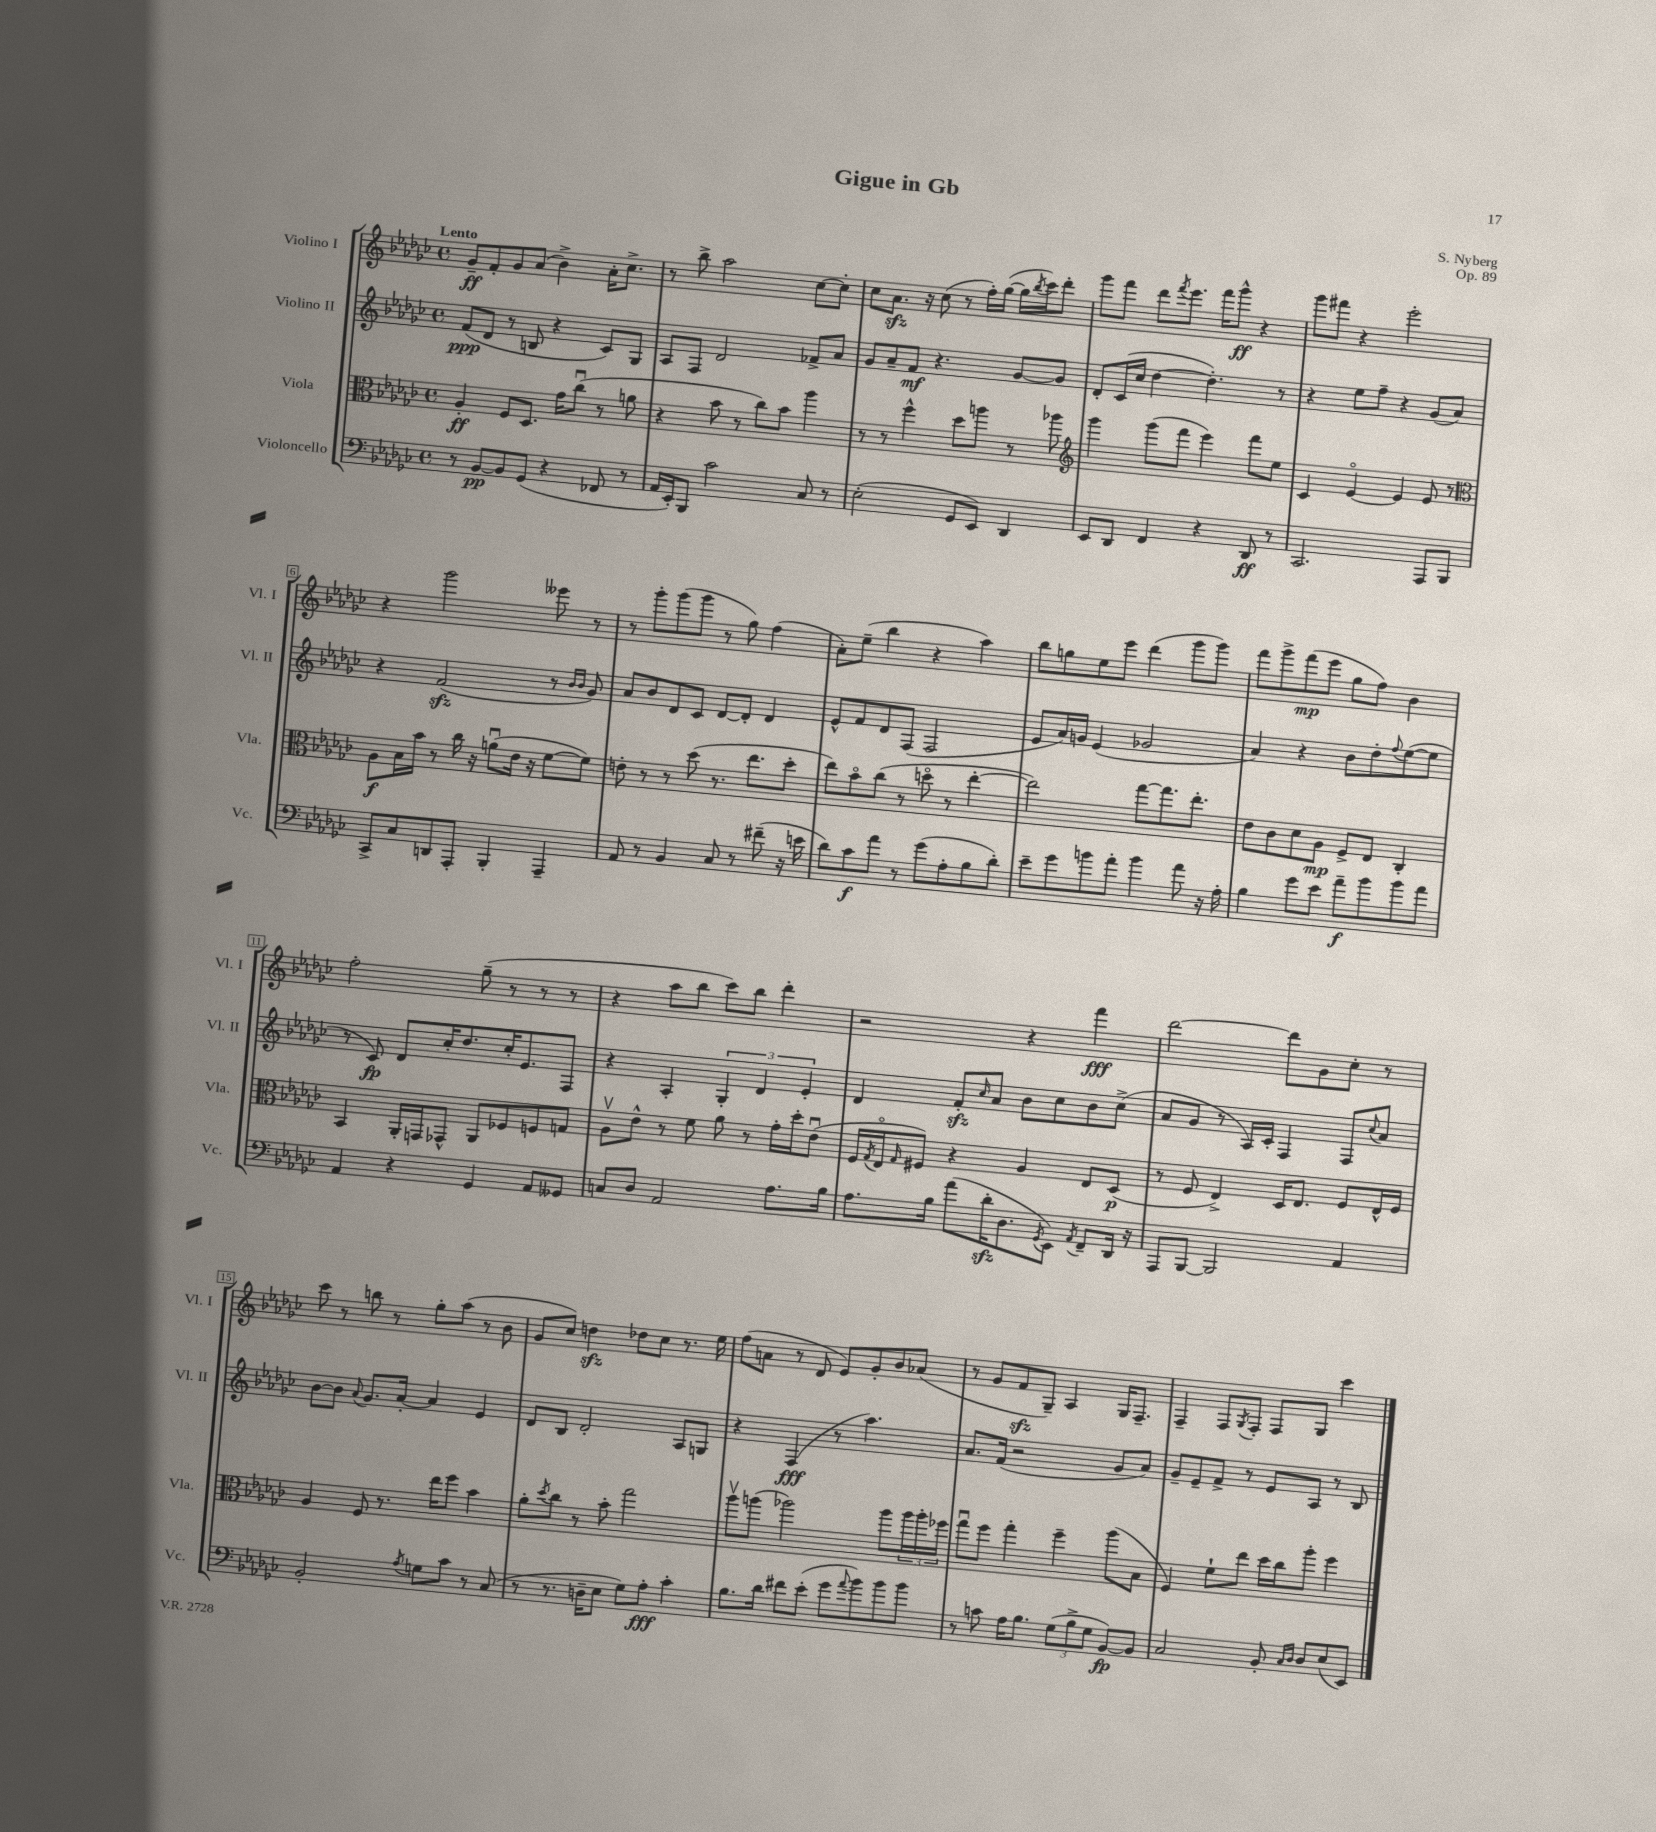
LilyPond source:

\header { title = "Gigue in Gb" composer = "S. Nyberg" opus = "Op. 89" }
<<
\new StaffGroup <<
\new Staff = "s0" \with { instrumentName = "Violino I" shortInstrumentName = "Vl. I" } {
    \clef treble \key ges \major \defaultTimeSignature \time 4/4 \tempo "Lento"
    ges'8--\ff f'8-. ges'8 aes'8( bes'4->) aes'16-. ces''8.-> |
    r8 bes''8-> aes''2 ces''8~ ces''8-. |
    ces''8 aes'8.\sfz r16 ces''8( r8 f''16-.) ges''16~( ges''16 \acciaccatura { bes''8 } ces'''16) des'''8-. |
    ges'''8 f'''8 des'''8 \acciaccatura { f'''8 } ees'''8. f'''16 ges'''8-^\ff r4 |
    ges'''8 fis'''8 r4 ees'''2-. |
    r4 ges'''2 eeses'''8 r8 |
    r8 ges'''8-. ges'''8( ges'''8 r8 ges''8) f''4( |
    aes'8-.) ees''8--( bes''4 r4 aes''4) |
    bes''8 g''8 ees''8 ees'''8 des'''4( ges'''8 ges'''8) |
    f'''8 ges'''8-> f'''8\mp( ees'''8 ges''8 f''8) bes'4 |
    f''2-. ges''8--( r8 r8 r8 |
    r4 aes''8 bes''8 ces'''8) bes''8 des'''4-. |
    r2 r4 f'''4\fff |
    des'''2~ des'''8 ges'8 ces''8-. r8 |
    ces'''8 r8 b''8 r8 ges''8-. aes''8( r8 bes'8 |
    ges'8 ces''8) d''4\sfz des''8 ces''8 r8. ees''16 |
    f''8( a'8 r8 des'8 ees'8) ges'8-. bes'8 aes'8( |
    r8 ges'8 f'8\sfz ges8--) aes4 ges16 f8.-- |
    f4-- f8 \acciaccatura { ges8 } f8-. f8 ges8 ces'''4 \bar "|." |
}
\new Staff = "s1" \with { instrumentName = "Violino II" shortInstrumentName = "Vl. II" } {
    \clef treble \key ges \major \defaultTimeSignature \time 4/4
    f'8\ppp( des'8 r8 b8 r4 ces'8) ges8 |
    aes8 f8 des'2 fes'8-> aes'8 |
    ges'8 aes'8-- f'8\mf r4. ges'8~ ges'8 |
    des'8-. ces'16( ces''16 des''4~ des''4.-.) r8 |
    r4 ees''8 f''8-- r4 ges'8( aes'8) |
    r4 f'2\sfz( r8 \grace { bes'16 bes'16 } ges'8) |
    aes'8 bes'8 des'8 ces'8 des'8~ des'8-. des'4 |
    ees'8-^ f'8 des'8 f8( f2 |
    ees'8 aes'16) g'16 ees'4( ges'2 |
    aes'4) r4 bes'8 des''8-. \appoggiatura { f''8 } ees''8~( ees''8 |
    r8 ces'8\fp) des'8 ces''16-. des''8. ces''16-. ees'8. f8 |
    r4 aes4-. \tuplet 3/2 { ges4-. des'4 ees'4-. } |
    des'4 f'8-.\sfz \grace { ces''16 } aes'8 bes'8 ces''8 bes'8 ces''8->( |
    aes'8 ges'8 r8 aes16) ces'16-. f4 f8 \appoggiatura { ces''8 } aes'8 |
    bes'8~ bes'8 \appoggiatura { aes'8 } ges'8. aes'16~-. aes'4 ees'4 |
    des'8 bes8 des'2-. aes8 g8 |
    r4 f4\fff( r8 aes''4.) |
    aes'8. f'16( r2 ges'8 aes'8) |
    ges'8-- ees'8-- f'8-> r8 ees'8 aes8 r8 bes8 \bar "|." |
}
\new Staff = "s2" \with { instrumentName = "Viola" shortInstrumentName = "Vla." } {
    \clef alto \key ges \major \defaultTimeSignature \time 4/4
    aes4-.\ff f8 des8. ges'16 ces''8\downbow( r8 a'8 |
    r4 bes'8 r8 ces''8) bes'8 aes''4 |
    r8 r8 f''4-^ des''8 a''8 r8 aes''8 |
    \clef treble ges'''4 ges'''8( f'''8 ees'''4) f'''8 ees''8 |
    ces'4 ees'4~\flageolet ees'4 ees'8 r8 |
    \clef alto aes8\f bes16 bes'16 r8 ces''16 r16 a'8\downbow( ees'16 r16 f'8~ f'8) |
    e'8-. r8 r8 des''8( r8. ees''8. des''8-. |
    ees''8) bes'8\flageolet ces''8( r8 d''8\flageolet r8 ees''4~-. |
    ees''2) ges''8~ ges''8. ees''8.-. |
    ees'8 ces'8 des'8 aes8\mp f8-> ees8 ces4-. |
    bes,4 aes,16-. g,16 ges,8-^ aes,8 fes8 f8 g8 |
    aes8\upbow ees'8-^ r8 f'8 aes'8 r8 ges'16-. des''16-. ees'8\downbow( |
    f16 \acciaccatura { ges8 } ees16\flageolet \grace { ges16 } fis8) r4 aes4 ees8 des8\p( |
    r8 f8 ees4->) des16 ees8. f8 ees16-^ f16 |
    aes4 f8 r8. ees''16 f''8 bes'4 |
    aes'8-. \acciaccatura { des''8 } ces''8 r8 bes'8-. ges''2 |
    aes''8\upbow a''8( aes''2) aes''8 \tuplet 3/2 { aes''16 aes''16-. fes''16 } |
    ges''8\downbow f''8 ges''4-. f''4-- aes''8( bes8 |
    f4) f'8-! ees''8 des''16 ces''16 aes''8-. f''4 \bar "|." |
}
\new Staff = "s3" \with { instrumentName = "Violoncello" shortInstrumentName = "Vc." } {
    \clef bass \key ges \major \defaultTimeSignature \time 4/4
    r8 bes,8~\pp bes,8 ges,8( r4 fes,8 r8 |
    aes,16 ees,16-.) bes,,8 ces'2 ces8 r8 |
    ees2-.( ges,8 ees,8) des,4 |
    ees,8 des,8 f,4 r4 des,8\ff r8 |
    ces,2. aes,,8 bes,,8 |
    ces,8-> ces8 d,8 aes,,8-. bes,,4-. aes,,4-- |
    aes,8 r8 bes,4 ces8 r8 fis'8--( r16 e'16 |
    des'8) ces'8\f aes'8 r8 ges'8( aes8-. bes8 des'8-.) |
    ees'8-- ges'8 b'8 aes'8-. b'4 aes'8 r16 aes16-. |
    bes4 ges'8 ees'8 aes'8--\f bes'8 bes'8 aes'8 |
    aes,4 r4 ges,4 aes,8 geses,8 |
    c8 des8 aes,2 aes8. bes16 |
    aes8. bes16 aes'8( des'16-.\sfz des8. \acciaccatura { ges,8 } ees,8) \acciaccatura { aes,8 } f,8-- des,16 r16 |
    aes,,8 bes,,8~ bes,,2 aes,4 |
    bes,2-. \acciaccatura { aes8 } g8 ces'8 r8 ces8( |
    r8 r8. d16-- ees8 ges8) aes8-.\fff ces'4-. |
    bes8. des'16 fis'8 ees'8-.( ges'8 \appoggiatura { aes'8 } bes'8) bes'8 bes'8 |
    r8 c'8 aes16 bes8. \tuplet 3/2 { ges8( bes8-> ges8 } bes,8~\fp) bes,8 |
    ces2 bes,8-. \grace { ces16 des16 } des8 ees8( ees,8) \bar "|." |
}
>>
>>
\layout { \context { \Score \override BarNumber.stencil = #(make-stencil-boxer 0.1 0.3 ly:text-interface::print) } }
